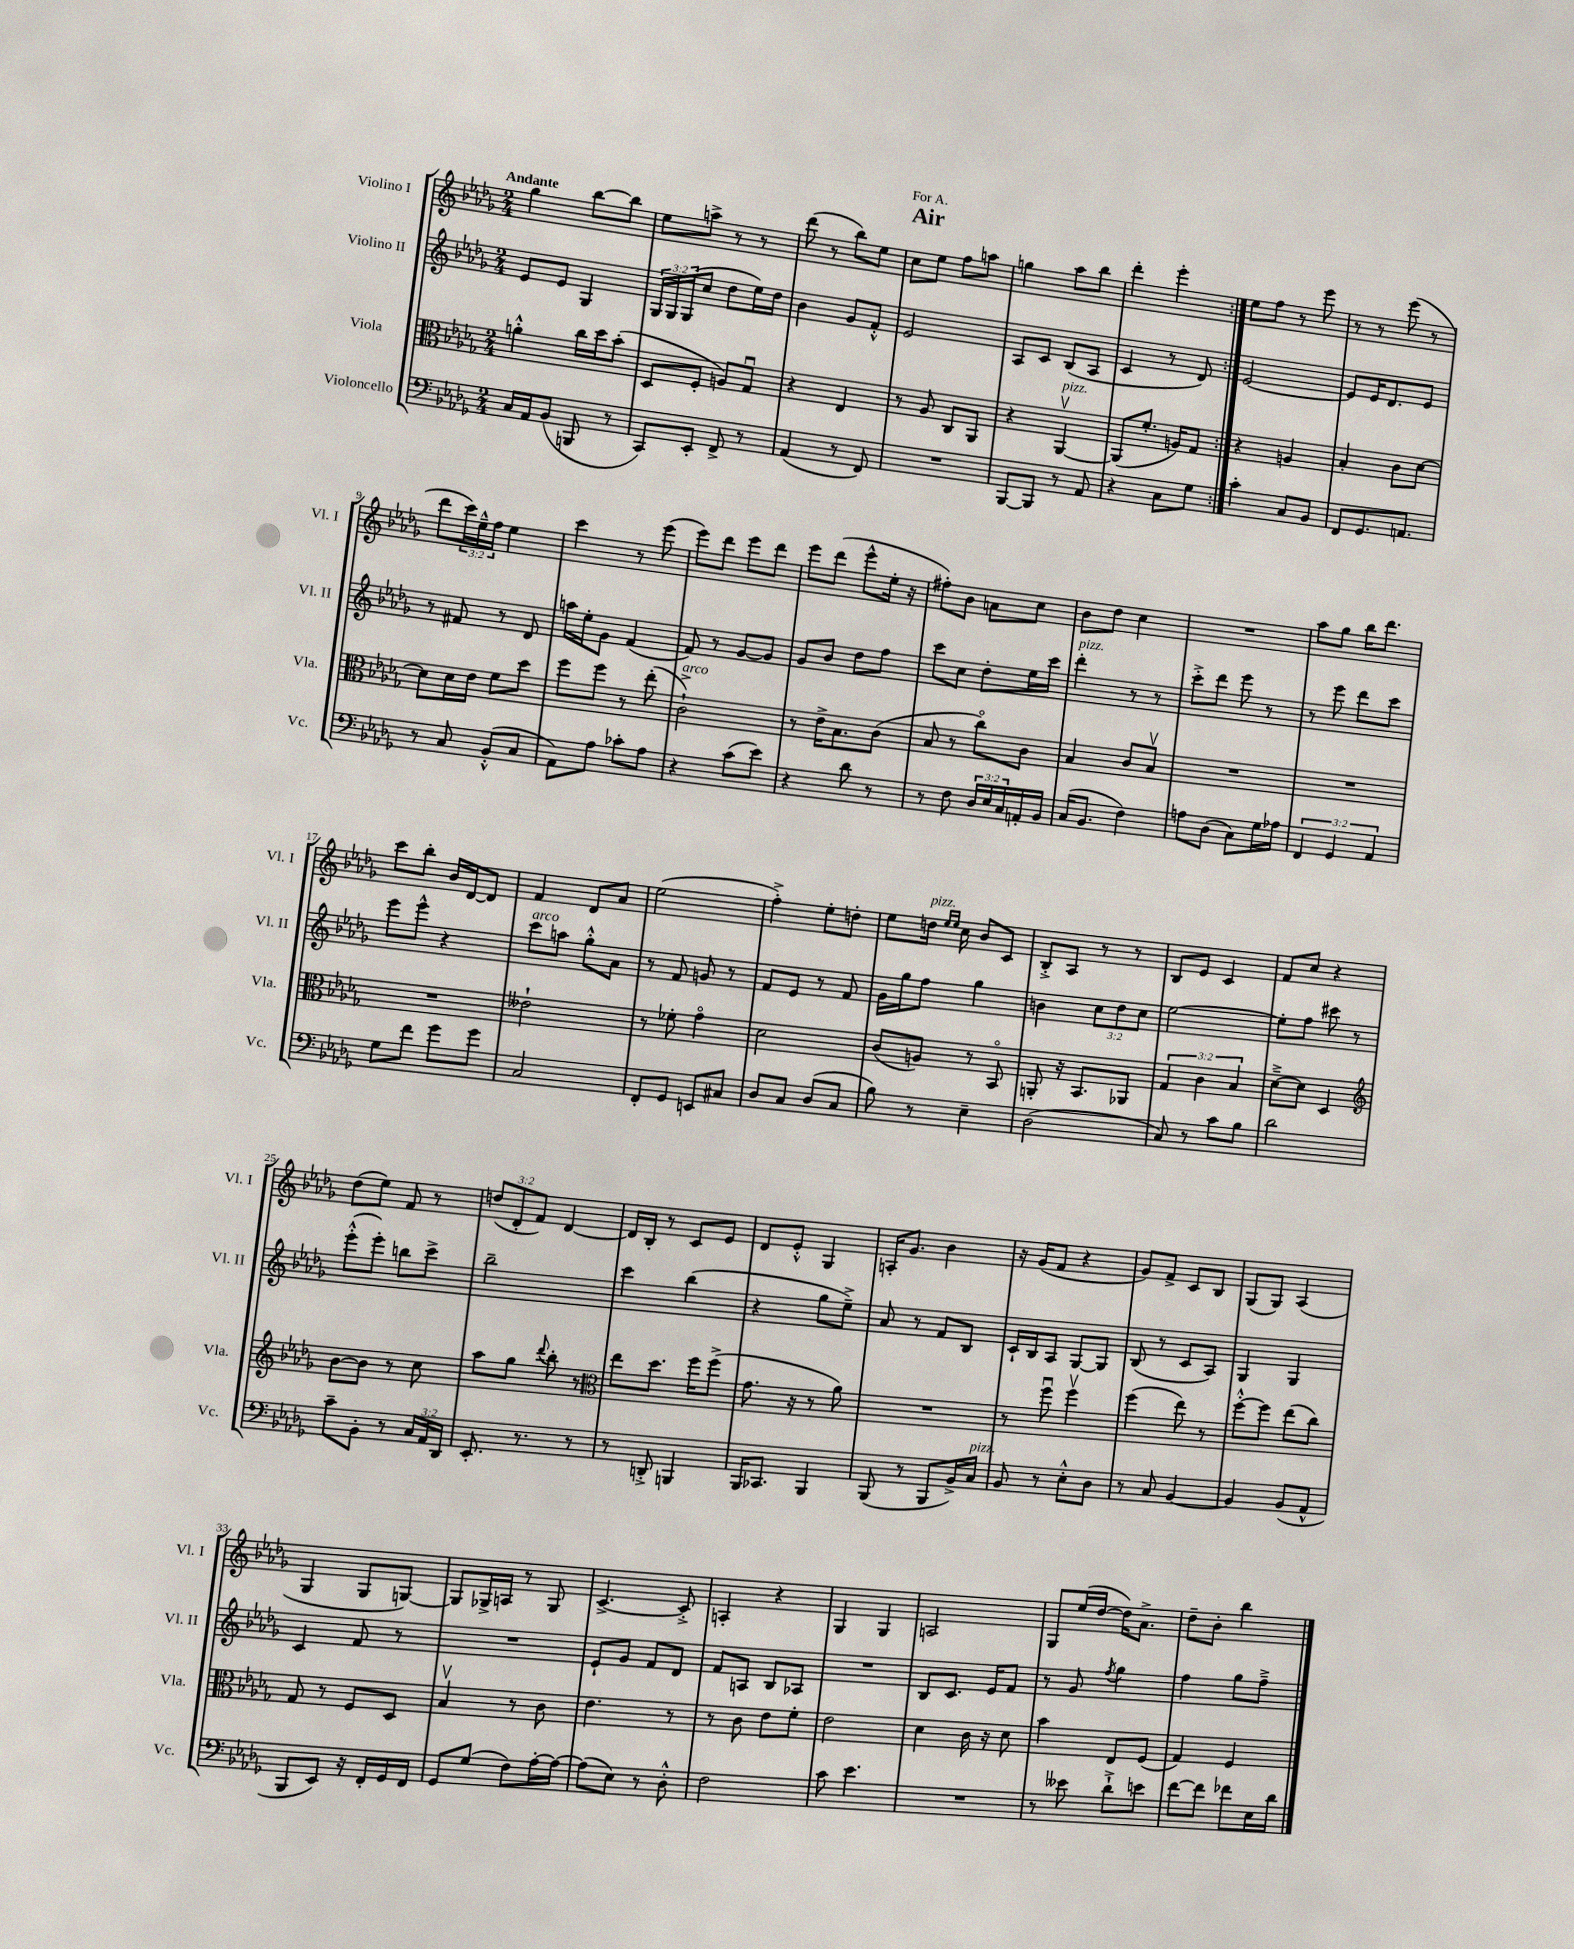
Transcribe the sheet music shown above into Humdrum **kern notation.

**kern	**kern	**kern	**kern
*staff4	*staff3	*staff2	*staff1
*clefF4	*clefC3	*clefG2	*clefG2
*k[b-e-a-d-g-]	*k[b-e-a-d-g-]	*k[b-e-a-d-g-]	*k[b-e-a-d-g-]
*M2/4	*M2/4	*M2/4	*M2/4
16C	4a'^^	8e-	4gg-
16AA-	.	.	.
(8BB-	.	8e-	.
8BBB	16cc	4G-	[8bb-
.	16dd-	.	.
8r	(8b-'	.	8bb-]
=	=	=	=
8CC)	8D-	24G-	8ee-
.	.	24G-	.
.	.	(24G-	.
8EE-'	8F'	8cc	8aa^
8FF^	8A)	8dd-	8r
8r	8G-u	16ee-)	8r
.	.	16dd-	.
=	=	=	=
(4AA-	4r	4b-	(8ddd-
.	.	.	8r
8r	4E-	8g-	8bb-)
8FF)	.	8f'^^	8ee-
=	=	=	=
2r	8r	2e-	8cc
.	8A-	.	8ee-
.	8C	.	8ff
.	8AA-	.	8aa
=	=	=	=
[8BBB-	4r	8A-	4gg
8BBB-]	.	8c	.
8r	[4AA-v	(8B-	8aa-
8AA-	.	8A-	8bb-
=	=	=	=
4r	(8AA-]	4c	4ddd-'
.	8.f'	.	.
8C	.	8r	4eee-'
.	16A)	.	.
8G-	8G-	8d-)	.
=:|!	=:|!	=:|!	=:|!
4c'	4r	[2e-	8ee-
.	.	.	8ff
8C	4A	.	8r
8BB-	.	.	8eee-
=	=	=	=
8FF	4B-'	8e-]	8r
8.GG-	.	16e-	8r
.	.	8.d-	.
.	8c	.	(8eee-
8.AA	.	.	.
.	[8d-	8e-	8r
=	=	=	=
8r	8d-]	8r	8ddd-
8C	16d-	8f#	24ccc)
.	.	.	24ee-~^^
.	16e-	.	.
.	.	.	24ff
(8BB-'^^	8f	8r	4ee-
8C	8dd-	8d-	.
=	=	=	=
8AA-)	8ff	16aa	4ccc
.	.	16ee-'	.
8A-	8ff	8g-	.
8c-'	8r	(4f	8r
8A-	(8ee-'	.	(8eee-
=	=	=	=
4r	2c`^)	8f)	8eee-)
.	.	8r	8ddd-
(8c	.	[8g-	8eee-
8e-)	.	8g-]	8ddd-
=	=	=	=
4r	8r	8g-	8eee-
.	16e-^	8b-	(8ddd-
.	8.B-	.	.
8d-	.	8dd-	8eee-^^
8r	(8c	8ff	16ee-'
.	.	.	16r
=	=	=	=
8r	8B-	8ccc	8ff#')
8F	8r	8cc	8b-
24D-	8cco)	8dd-'	8a
24E-	.	.	.
24C	.	.	.
16AA'	8c	16ee-	8cc
16BB-	.	16ccc	.
=	=	=	=
(16C	4B-	4ddd-'	8b-
8.BB-	.	.	.
.	.	.	8dd-
4F)	8c	8r	4cc
.	8B-v	8r	.
=	=	=	=
8A	2r	8ccc'^	2r
(8D-	.	8ddd-	.
8C)	.	8eee-	.
16G-	.	8r	.
16A-	.	.	.
=	=	=	=
6FF	2r	8r	8aa-
.	.	8eee-	8gg-
6GG-	.	.	.
.	.	8ddd-	16bb-
.	.	.	8.ddd-
6AA-	.	.	.
.	.	8ccc	.
=	=	=	=
8G-	2r	8eee-	8ccc
8f	.	8eee-^^	8bb-'
8g-	.	4r	16b-
.	.	.	[16d-
8g-	.	.	8d-]
=	=	=	=
2C	2e--`	8ccc	4f
.	.	8aa	.
.	.	8gg-'^^	8d-
.	.	8a-	8a-
=	=	=	=
8FF'	8r	8r	(2ee-
8GG-	8f-'	8f	.
8EE	4g-o	8g	.
8C#	.	8r	.
=	=	=	=
8D-	2d-	8f	4ff'^)
8C	.	8e-	.
(8D-	.	8r	8ee-'
8C	.	8f	8dd'
=	=	=	=
8B-)	(8c	16g-	8ee-
.	.	16gg-	.
8r	8A)	8ff	16dd
.	.	.	16qqee-
.	.	.	16qqee-
.	.	.	16cc
4E-~	8r	4gg-	8b-
.	8BB-o	.	8c
=	=	=	=
(2D-	8AA'	4b	8B-'^
.	16r	.	8A-
.	8.BB-	.	.
.	.	12cc	8r
.	.	12dd-	.
.	8AA-	.	8r
.	.	12cc	.
=	=	=	=
8C)	6G-	[2ee-	8B-
8r	.	.	8e-
.	6c	.	.
8c	.	.	4c
.	6B-	.	.
8B-	.	.	.
=	=	=	=
2d-	[8d-~^	8ee-']	8f
.	8d-]	8ff	8cc
.	4D-	8ccc#	4r
.	.	8r	.
=	=	=	=
*	*clefG2	*	*
8c~	[8b-	(8eee-'^^	(8dd-
8BB-'	8b-]	8eee-')	8ee-)
8r	8r	8bb	8f
24C	8cc	8ccc^	8r
24AA-	.	.	.
24DD-	.	.	.
=	=	=	=
8.EE-'	8aa-	2bb-~	(12dd
.	.	.	12d-'
.	8gg-	.	.
.	.	.	12f)
8.r	.	.	.
.	8qqddd-	.	.
.	8bb-'	.	[4d-
8r	8r	.	.
=	=	=	=
*	*clefC3	*	*
8r	8ee-	4ccc	16d-]
.	.	.	16B-'
8DD'^	8.dd-	.	8r
4BBB	.	(4bb-	8c
.	16ff	.	.
.	(8ff^	.	8e-
=	=	=	=
16BBB-	8.g-	4r	8d-
8.CC-	.	.	.
.	.	.	8e-'^^
.	16r	.	.
4BBB-	8r	8gg-	4G-
.	8a-)	8ee-~^)	.
=	=	=	=
(8BBB-	2r	8a-	16A'
.	.	.	8.g-
8r	.	8r	.
8BBB-	.	8f	4b-
16BB-^)	.	8B-	.
16C	.	.	.
=	=	=	=
8BB-	8r	16c`	16r
.	.	16B-	(16g-
8r	8ffu	8A-	8f
8E-'^^	4ffv	[8G-	4r
8D-	.	8G-]	.
=	=	=	=
8r	(4ff	(8B-	8g-)
8C	.	8r	8f^
[4BB-	8ee-)	8c	8c
.	8r	8A-)	8B-
=	=	=	=
4BB-]	[8ff'^^	4G-	(8G-
.	8ff]	.	8G-)
(8BB-	(8ee-	4G-	(4A-
8AA-^^	8cc)	.	.
=	=	=	=
8BBB-	8G-	4c	4G-
8EE-)	8r	.	.
16r	8F	8f	8G-
16FF'	.	.	.
16GG-	8D-	8r	[8G)
16FF	.	.	.
=	=	=	=
8GG-	4B-v	2r	8G]
(8G-	.	.	16G-^
.	.	.	16A
8F)	8r	.	8r
[16A-'	8c	.	8G-
16A-_	.	.	.
=	=	=	=
(8A-]	4.e-	8e-`	[4.c^
8E-)	.	8g-	.
8r	.	8f	.
8D-'^^	8r	8d-	8c'^]
=	=	=	=
2F	8r	8f	4A'
.	8c	8A	.
.	8e-	8B-	4r
.	8f'	8A-	.
=	=	=	=
8c	2e-	2r	4G-
4.e-	.	.	.
.	.	.	4G-
=	=	=	=
2r	4d-	8B-	2A
.	.	8.c	.
.	16c	.	.
.	16r	16e-	.
.	8d-	8f	.
=	=	=	=
8r	4b-	8r	8G-
8e--	.	8g-	(16ee-
.	.	.	[16dd-
.	.	8qff	.
8d-`^	8E-	4gg-	16dd-])
.	.	.	8.a-^
8e	(8F	.	.
=	=	=	=
[8f	4G-)	4ff	8dd-~
8f]	.	.	8b-'
8f-	4F	8gg-	4bb-
16E-	.	8ff~^	.
16d-	.	.	.
==	==	==	==
*-	*-	*-	*-
